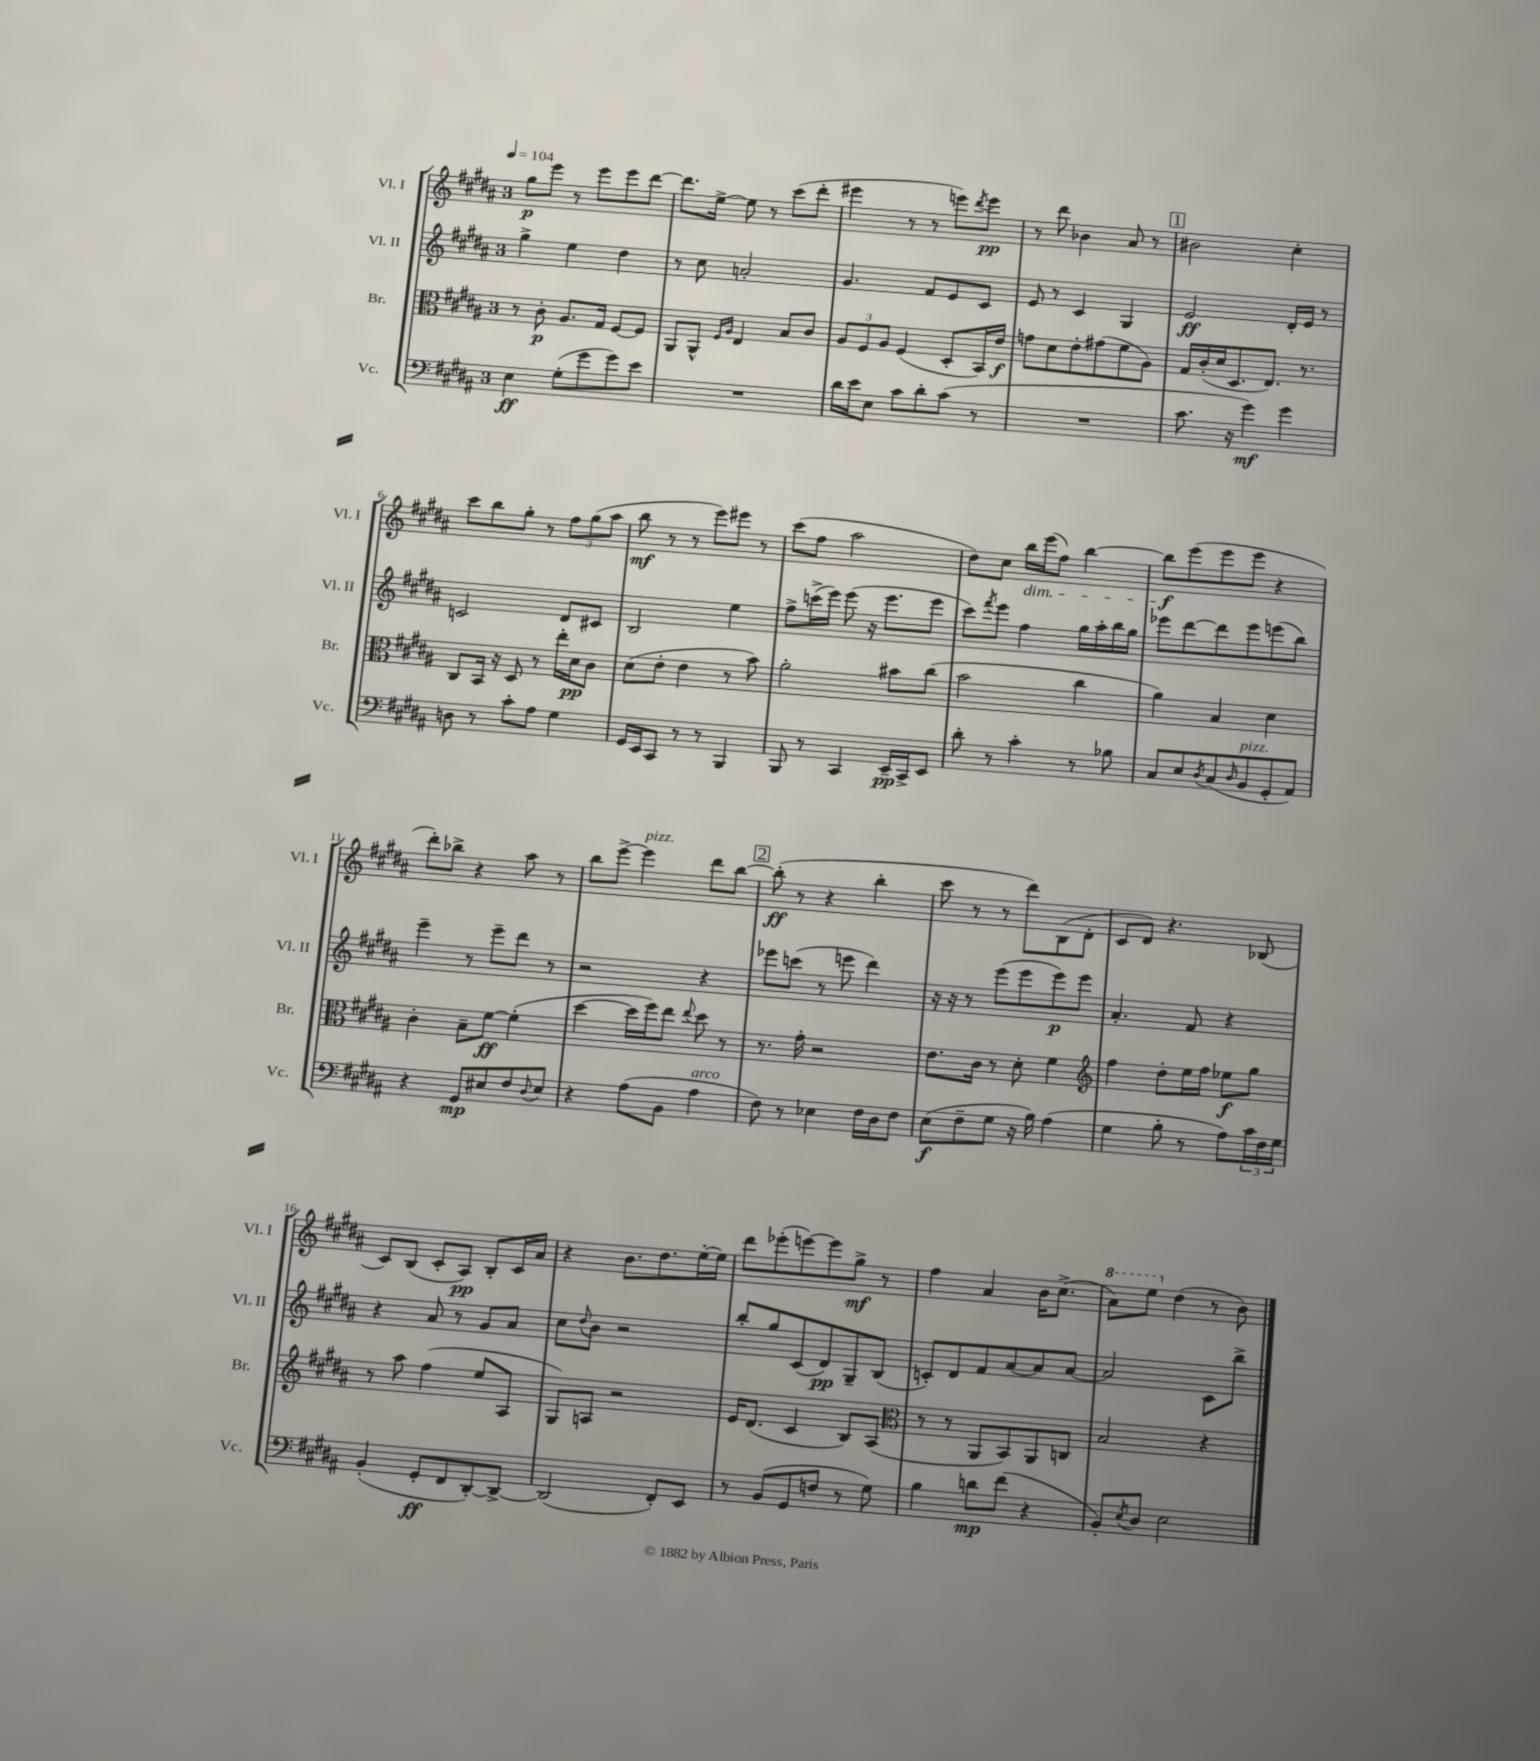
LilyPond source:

<<
\new StaffGroup <<
\new Staff = "s0" \with { instrumentName = "Vl. I" shortInstrumentName = "Vl. I" } {
    \clef treble \key b \major \once \override Staff.TimeSignature.style = #'single-digit \time 3/4 \tempo 4 = 104
    gis''8\p e'''8 r8 e'''8 e'''8 dis'''8~ |
    dis'''8. e''16~-> e''8 r8 cis'''8( dis'''8-. |
    eis'''4 r8 r8 e'''8) \acciaccatura { dis'''8 } e'''8\pp |
    r8 dis'''8 bes'4 ais'8 r8 |
    \mark \markup { \box "1" } bis'2 cis''4-. |
    cis'''8 b''8 gis''8-. r8 \tuplet 3/2 { fis''8 gis''8( ais''8 } |
    b''8\mf r8 r8 e'''8) eis'''8 r8 |
    cis'''8( fis''8 ais''2 |
    dis''8) cis''8 b''16\dim e'''16( fis''8) b''4~ |
    b''8\f\! e'''8( e'''8 e'''8 r4 |
    dis'''8-.) bes''8-> r4 ais''8 r8 |
    b''8 e'''8~-> e'''4^\markup { \italic "pizz." } dis'''8 b''8~ |
    \mark \markup { \box "2" } b''8-.\ff( r8 r4 b''4-. |
    cis'''8 r8 r8 dis'''8) b8( dis'8-. |
    cis'8 dis'8) r4. bes8( |
    cis'8) b8( cis'8-. ais8\pp) b8-. cis'16 ais'16 |
    r4 b'8. dis''8. e''16~-. e''16 |
    dis'''8 ees'''8-.( e'''8~) e'''8 gis''8->\mf r8 |
    fis''4 ais'4 b'16 cis''8.->( |
    \ottava #1 ais''8) e'''8 \ottava #0 dis''4( r8 b'8) \bar "|." |
}
\new Staff = "s1" \with { instrumentName = "Vl. II" shortInstrumentName = "Vl. II" } {
    \clef treble \key b \major \once \override Staff.TimeSignature.style = #'single-digit \time 3/4
    gis''4-> e''4 dis''4 |
    r8 cis''8 a'2-. |
    gis'4. fis'8 e'8 cis'8 |
    e'8 r8 cis'4 gis4 |
    \mark \markup { \box "1" } e'2\ff dis'16-. e'16 r8 |
    c'2 dis'8 cis'8 |
    b2 e''4 |
    fis''8-> c'''16->( e'''16) e'''8( r16 e'''8. e'''8 |
    cis'''8) \acciaccatura { fis'''8 } e'''8 fis''4 gis''16 ais''16-. b''16 gis''16 |
    ees'''8 dis'''8~ dis'''8 ees'''8 e'''8( b''8) |
    e'''4-- r8 e'''8-- dis'''8 r8 |
    r2 r4 |
    \mark \markup { \box "2" } ees'''8 c'''8( r8 e'''8 dis'''4) |
    r16 r16 r8 e'''8( e'''8 e'''8\p) e'''8 |
    ais'4.-. fis'8 r4 |
    r4 ais'8 r8 gis'8 ais'8 |
    cis''8 \appoggiatura { dis''8 } b'8 r2 |
    b''8-. gis''8 cis'8( dis'8\pp) gis8-- b8( |
    c'8-.) dis'8 fis'8 ais'8~ ais'8 ais'8~ |
    ais'2 cis'8 b''8-> \bar "|." |
}
\new Staff = "s2" \with { instrumentName = "Br." shortInstrumentName = "Br." } {
    \clef alto \key b \major \once \override Staff.TimeSignature.style = #'single-digit \time 3/4
    r8 cis'8-.\p ais8. gis16 fis8~ fis8 |
    ais,8 ais,8-^ \grace { fis16 ais16 } e4 b8 cis'8 |
    \tuplet 3/2 { ais8 fis8 ais8 } fis4( dis8-. b,16) e'16\f |
    g'8 dis'8 e'8-. gis'8( fis'8 ais8) |
    \mark \markup { \box "1" } gis16 cis'16-.( dis'16 dis8. e8.) r8. |
    cis8 b,16 r16 dis8 r8 e''16-. dis'16\pp cis'8 |
    dis'8( e'8-. e'4 r8 b'8) |
    ais'2-. bis'8 cis''8( |
    b'2 cis''4 |
    ais'4) b4 dis'4 |
    cis'4-. b8-- fis'8~\ff fis'4-.( |
    dis''4~ dis''16 fis''16) e''8 \appoggiatura { e''8 } dis''8 r8 |
    \mark \markup { \box "2" } r8. gis'16-. r2 |
    e'8. cis'16 r8 dis'8-. fis'4 |
    \clef treble fis''4 dis''8-. e''16 fis''16 ees''8\f gis''8 |
    r8 ais''8 fis''4( e''8 ais8 |
    gis8) a8 r2 |
    e'16 dis'8.( cis'4 b8) ais8( |
    \clef alto r8 r8 ais,8 b,8) ais,8 c8 |
    b2 r4 \bar "|." |
}
\new Staff = "s3" \with { instrumentName = "Vc." shortInstrumentName = "Vc." } {
    \clef bass \key b \major \once \override Staff.TimeSignature.style = #'single-digit \time 3/4
    e4\ff gis8-.( gis'8 gis'8) e'8 |
    R2. |
    dis'16 e'16 e8 cis'8 dis'8-. cis'8( r8 |
    R2. |
    \mark \markup { \box "1" } cis'8. r16 gis'4\mf) gis'4 |
    d8 r8 cis'8-. ais8 gis4 |
    gis,16 e,16 cis,8 r8 r8 b,,4 |
    b,,8 r8 cis,4 e,16--\pp cis,16-> e,8 |
    dis'8-. r8 cis'4-. r8 bes8 |
    cis8 e8 \acciaccatura { dis8 } cis8( \grace { dis16 } b,8^\markup { \italic "pizz." } gis,8-. ais,8) |
    r4 gis,8\mp eis8 fis8 \appoggiatura { dis8 } eis8 |
    r4 ais8( b,8 ais4^\markup { \italic "arco" } |
    \mark \markup { \box "2" } fis8) r8 ees4 fis16 dis16 fis8 |
    e8\f( fis8-- gis8 r16 b16) ais4( |
    gis4 b8-. r8 ais8) \tuplet 3/2 { cis'16 fis16 gis16 } |
    b,4-.( gis,8-.\ff fis,8 dis,8~-.) dis,8~-> |
    dis,2( fis,8-.) e,8 |
    r8 b,8( gis,8 f8 r8 gis8) |
    b4 d'8\mp fis'8( r4 |
    b,8-.) \acciaccatura { e8 } dis8 e2 \bar "|." |
}
>>
>>
